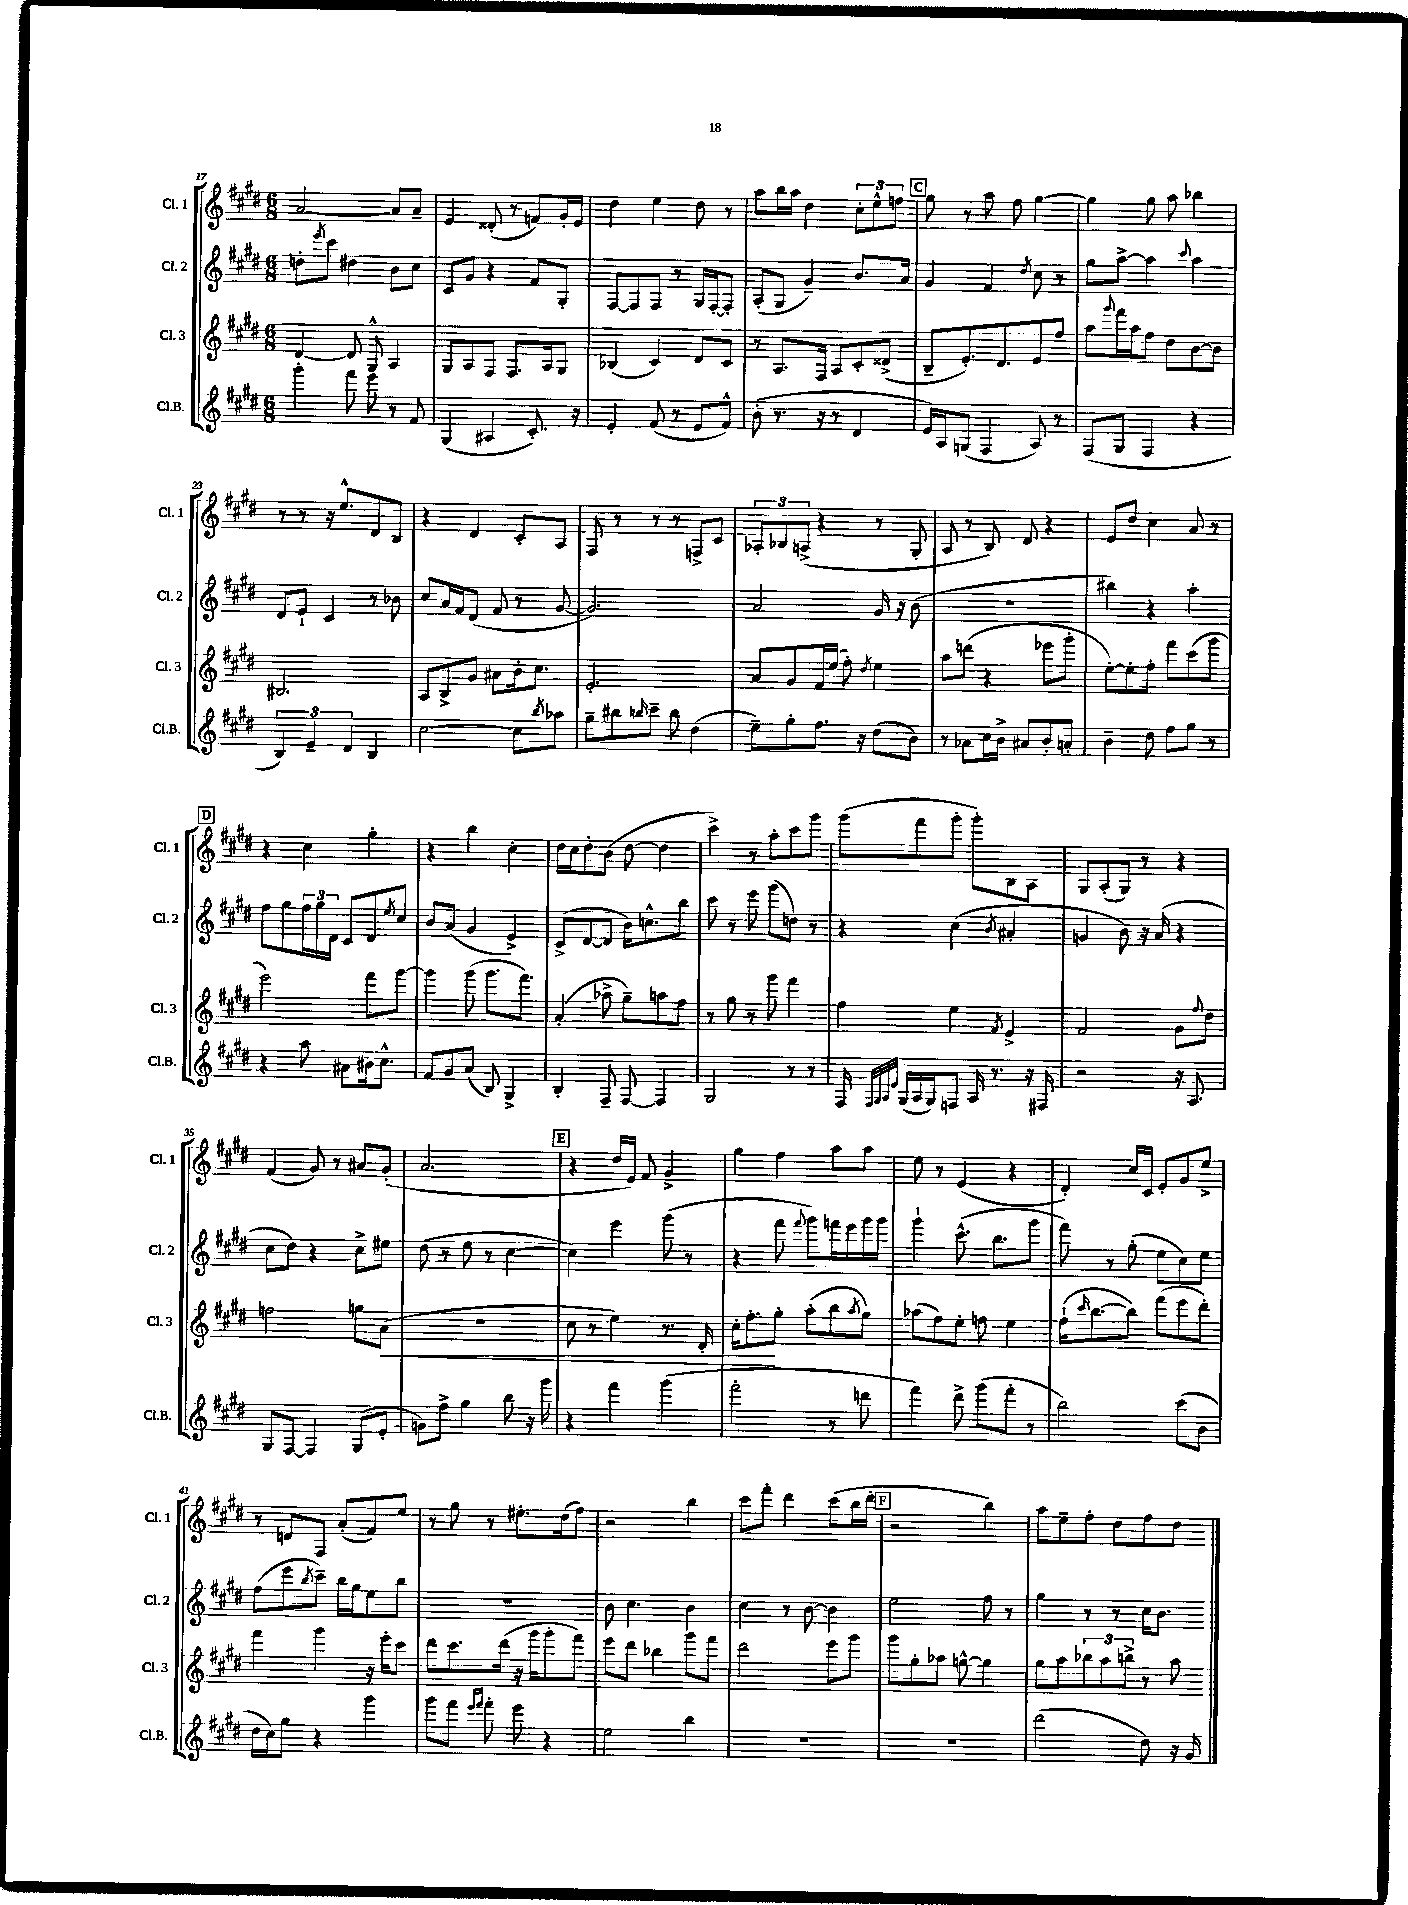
<<
\new StaffGroup <<
\new Staff = "s0" \with { instrumentName = "Cl. 1" shortInstrumentName = "Cl. 1" } {
    \clef treble \key e \major \numericTimeSignature \time 6/8
    a'2~ a'8 a'8-- |
    e'4 disis'8-.( r8 f'8) gis'16-. e'16 |
    dis''4 e''4 dis''8 r8 |
    a''8 b''16 a''16 dis''4 \tuplet 3/2 { cis''8-. e''8-^ f''8 } |
    \mark \markup { \box "C" } gis''8 r8 a''8 fis''8 gis''4~ |
    gis''4 gis''8 a''8 bes''4 |
    r8 r8 r16 e''8.-^ dis'8 b8 |
    r4 dis'4 cis'8-. a8 |
    fis8 r8 r8 r8 f8-> cis'8 |
    \tuplet 3/2 { aes8-. bes8 a8->( } r4 r8 gis8-. |
    a8 r8 b8) dis'8 r4 |
    e'8 dis''8 cis''4 a'8 r8 |
    \mark \markup { \box "D" } r4 cis''4 gis''4-. |
    r4 b''4 cis''4-. |
    dis''16 cis''16 dis''8-. b'8( dis''8~ dis''4 |
    cis'''4->) r8 a''8-. cis'''8 gis'''8 |
    gis'''8( fis'''8 gis'''8-. gis'''8-.) b8 a8 |
    gis8 a8-.( gis8) r8 r4 |
    fis'4( gis'8) r8 ais'8 gis'8-.( |
    a'2. |
    \mark \markup { \box "E" } r4 dis''16 e'16) fis'8 gis'4-> |
    gis''4 fis''4 a''8 a''8 |
    e''8 r8 e'4( r4 |
    dis'4-.) cis''16 cis'16 e'8-. gis'8 e''8-> |
    r8 d'8 fis8 a'8-.( fis'8) e''8 |
    r8 gis''8 r8 eis''8.-. dis''16( fis''8) |
    r2 b''4 |
    cis'''8 fis'''8-. dis'''4 cis'''8( b''16 dis'''16-. |
    \mark \markup { \box "F" } r2 b''4) |
    a''8 e''8-- fis''8-. dis''8 fis''8 dis''8 \bar "|." |
}
\new Staff = "s1" \with { instrumentName = "Cl. 2" shortInstrumentName = "Cl. 2" } {
    \clef treble \key e \major \numericTimeSignature \time 6/8
    d''8-. \acciaccatura { e'''8 } cis'''8 dis''4 b'8 cis''8 |
    cis'8 gis'8 r4 fis'8 gis8-. |
    fis8~ fis8 fis8 r8 gis16 fis16~-. fis8-. |
    a8-.( gis8 gis'4--) b'8. a'16 |
    \mark \markup { \box "C" } gis'4 fis'4 \acciaccatura { dis''8 } cis''8 r8 |
    gis''8 a''8~-> a''4 \appoggiatura { cis'''8 } a''4 |
    dis'8 e'8-! cis'4 r8 bes'8 |
    cis''8 a'16 fis'16 dis'8( fis'8 r8 gis'8~ |
    gis'2.) |
    a'2 gis'16 r16 b'8( |
    R2. |
    bis''4) r4 a''4-. |
    \mark \markup { \box "D" } fis''8 gis''8 \tuplet 3/2 { fis''16 gis''16 dis'16 } cis'8 dis'8 \acciaccatura { e''8 } cis''8 |
    b'8 a'8( gis'4 e'4->) |
    cis'8->( dis'8~ dis'8 b'16) c''8.-^ b''8 |
    cis'''8 r8 e'''8 gis'''8( d''8) r8 |
    r4 cis''4( \acciaccatura { b'8 } ais'4-. |
    g'4 b'8) r16 a'16( r4 |
    cis''8 dis''8) r4 cis''8-> eis''8 |
    dis''8( r8 e''8 r8 cis''4~ |
    \mark \markup { \box "E" } cis''4) e'''4 gis'''8( r8 |
    r4 fis'''8 \appoggiatura { fis'''8 } gis'''8) f'''16 e'''16 gis'''16 gis'''16 |
    gis'''4-! cis'''8.-^( b''8. gis'''8 |
    fis'''8) r8 gis''8-.( e''8 cis''8) e''8 |
    fis''8( e'''8 \acciaccatura { b''8 } cis'''8--) b''16 gis''16 e''8 b''8 |
    R2. |
    b'8 cis''4. b'4 |
    cis''4 r8 b'8~ b'4 |
    \mark \markup { \box "F" } e''2 fis''8 r8 |
    gis''4 r8 r8 cis''16 b'8. \bar "|." |
}
\new Staff = "s2" \with { instrumentName = "Cl. 3" shortInstrumentName = "Cl. 3" } {
    \clef treble \key e \major \numericTimeSignature \time 6/8
    dis'4~ dis'8 gis8-^ a4 |
    gis8 a8 fis8 fis8. a16 gis8 |
    bes4( cis'4) dis'8 cis'8 |
    r8 a8. fis16 a8 cis'8-. disis'8->( |
    \mark \markup { \box "C" } b8-- e'8.-.) dis'8. e'8 fis''8 |
    a''8 \appoggiatura { gis'''8 } fis'''16 a''16 fis''8 dis''8 b'8~ b'8 |
    bis2. |
    a8 b8-> gis'8 ais'8 b'16-. cis''8. |
    e'2.-. |
    a'8 gis'8 fis'16 e''16( fis''8-.) \acciaccatura { dis''8 } e''4 |
    a''8 d'''8( r4 ees'''8 gis'''8-. |
    e''8~-.) e''8-. fis''8-. fis'''8 cis'''8( gis'''8 |
    \mark \markup { \box "D" } e'''2) fis'''8 gis'''8~ |
    gis'''4 gis'''8( gis'''8. fis'''8.) |
    a'4-.( aes''8-> gis''8--) a''8 fis''8 |
    r8 gis''8 r8 gis'''8 fis'''4 |
    fis''4 e''4 \acciaccatura { fis'8 } e'4-> |
    fis'2 gis'8 \appoggiatura { fis''8 } dis''8 |
    f''2 g''8 a'8\<( |
    R2. |
    \mark \markup { \box "E" } cis''8 r8 e''4) r8. dis'16-. |
    cis''16-. fis''8.-.\! gis''8-. a''8-.( b''8 \acciaccatura { a''8 } gis''8) |
    aes''8( fis''8) e''8-. f''8 e''4 |
    fis''16-!( \grace { cis'''16 } b''8.~ b''8) fis'''8( e'''8 dis'''8-.) |
    fis'''4 gis'''4 r16 e'''16-. cis'''8 |
    dis'''8 cis'''8. dis'''16( r16 gis'''16 gis'''8-. fis'''8) |
    e'''8 dis'''8 bes''4 gis'''8 fis'''8 |
    dis'''2 e'''8 gis'''8 |
    \mark \markup { \box "F" } gis'''8 gis''8-. aes''8 g''8~-^ g''4 |
    gis''8 a''8 \tuplet 3/2 { bes''8 a''8 b''8-> } r8 a''8 \bar "|." |
}
\new Staff = "s3" \with { instrumentName = "Cl.B." shortInstrumentName = "Cl.B." } {
    \clef treble \key e \major \numericTimeSignature \time 6/8
    gis'''4-. fis'''8 e'''8 r8 fis'8 |
    gis4( ais4 cis'8.-.) r16 |
    e'4-. fis'8( r8 e'8 fis'8-^) |
    b'8-.( r8. r16 r8 dis'4 |
    \mark \markup { \box "C" } e'16) a16 g8( fis4 a8) r8 |
    fis8( gis8 fis4 r4 |
    \tuplet 3/2 { b4) e'4-- dis'4 } b4 |
    cis''2~ cis''8 \acciaccatura { b''8 } aes''8 |
    gis''8-- bis''8 \grace { b''16 } cis'''8-- b''8 dis''4( |
    e''8--) gis''8-. fis''8. r16 dis''8( b'8) |
    r8 aes'8 cis''16 b'16-> ais'8 b'8-. a'8-. |
    b'4-- dis''8 fis''8 gis''8 r8 |
    \mark \markup { \box "D" } r4 a''8 ais'8 bis'16 cis''8.-^ |
    fis'8 gis'8 a'8( b8) gis4-> |
    b4-. fis8-- fis8~ fis4 |
    gis2 r8 r8 |
    fis16 \grace { fis32 gis32 a32 e'32 } gis16( a16 gis16) f8 a16 r8. r16 fis16 |
    r2 r16 a8. |
    gis8 fis8~ fis4 gis8( e'8-. |
    g'8) fis''8-> gis''4 b''8 r16 gis'''16 |
    \mark \markup { \box "E" } r4 fis'''4 gis'''4( |
    fis'''2-. r8 d'''8 |
    fis'''4) dis'''8-> gis'''8( fis'''8-. r8 |
    b''2) cis'''8( b'8 |
    dis''16 cis''16) gis''8 r4 gis'''4 |
    gis'''8 fis'''8 \grace { e'''16 fis'''16 } fis'''8-. e'''8 r4 |
    e''2 b''4 |
    R2. |
    \mark \markup { \box "F" } R2. |
    dis'''2( dis''8) r16 gis'16 \bar "|." |
}
>>
>>
\layout { \context { \Score currentBarNumber = #17 } }
